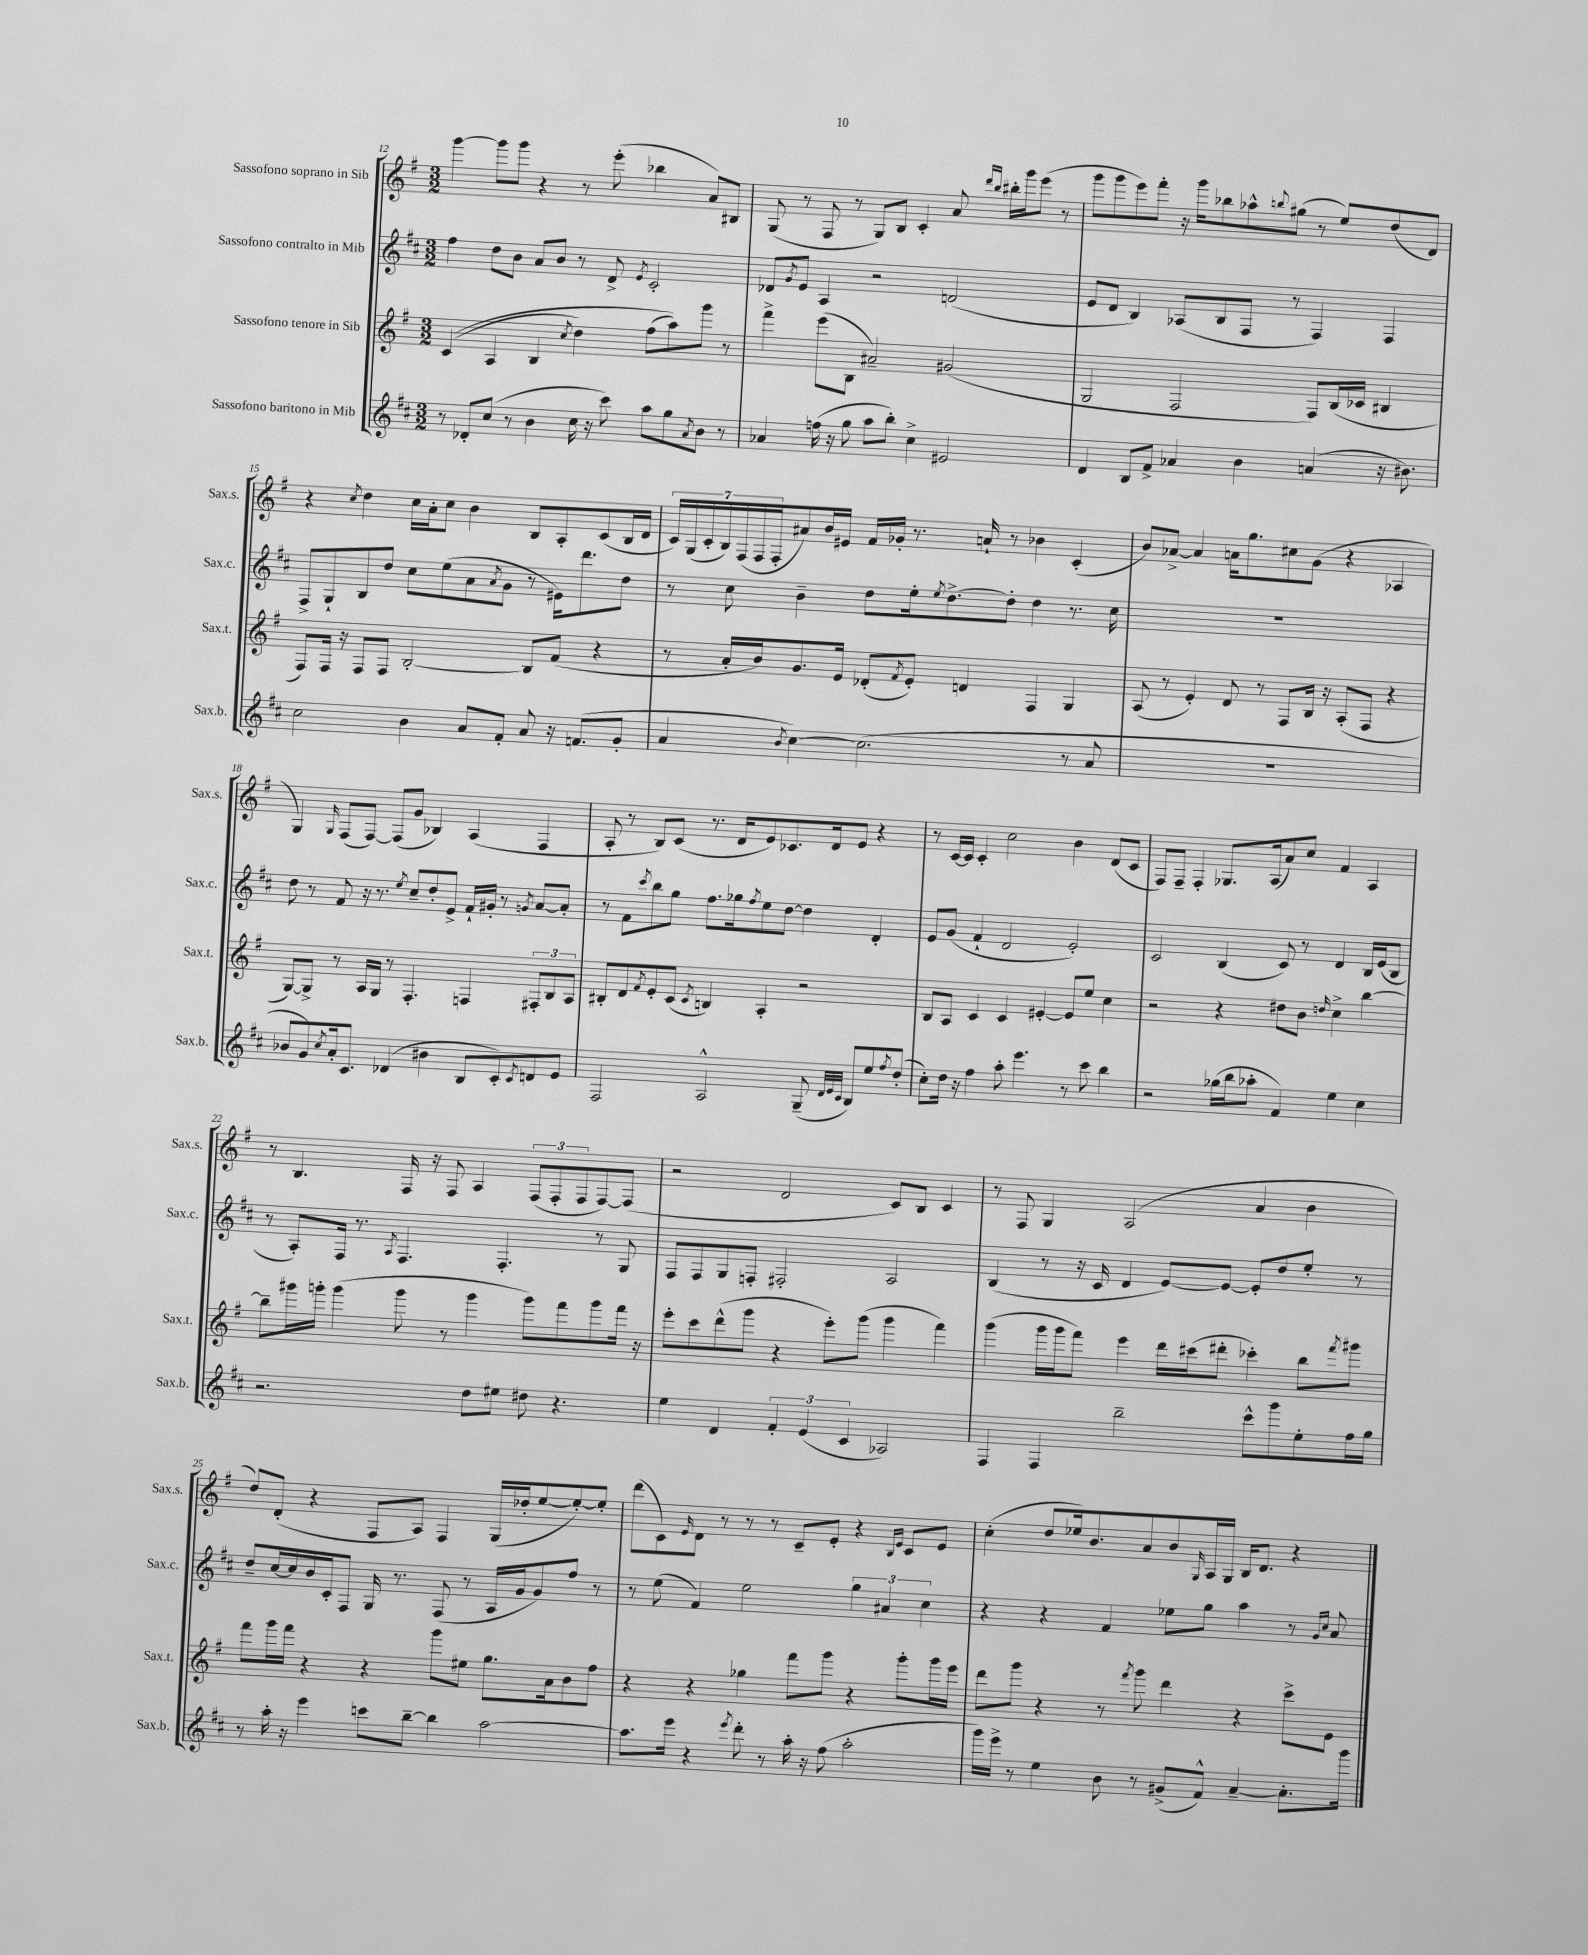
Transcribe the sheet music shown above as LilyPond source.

<<
\new StaffGroup <<
\new Staff = "s0" \with { instrumentName = "Sassofono soprano in Sib" shortInstrumentName = "Sax.s." } {
    \clef treble \key g \major \numericTimeSignature \time 3/2
    g'''4~ g'''8 g'''8 r4 r8 e'''8-.( bes''4 a'8) bis8 |
    g8( r8 fis8 r8 g8) b8 c'4-. a'8 \grace { d'''16 b''16 } bis''16-. g'''16 e'''8( r8 |
    g'''8 g'''8 e'''8) fis'''8-. r16 g'''16 bes''8 aes''8-^ \appoggiatura { b''8 } gis''8( r8 e''8) d''8( d'8) |
    r4 \acciaccatura { c''8 } d''4 c''16 a'16-. c''8 b'4 b8 a8-. c'8( b16 d'16 |
    \tuplet 7/4 { c'16) g16( c'16-. b16) fis16( fis16 fis16-. } ais'8) b'16 eis'16 fis'16 ges'16-. r8. a'16-! r8 bes'4 c'4-.( |
    b'8) aes'8~-> aes'4 a'16 g''8. cis''8 g'8( r4 aes4 |
    g4) \grace { g16 } fis8( fis8~) fis8( g'8 bes4) a4( fis4 |
    a8-. r8 b8) c'8( r8. d'16 e'8) ces'8. d'16 e'8 r4 |
    r8 c'16~ c'16 c'4-. c''2 b'4 d'8( c'8 |
    fis8) fis8-- fis4-. ges8. a16( a'8) c''8 fis'4 a4 |
    r8 b4. fis16 r16 fis8 a4 \tuplet 3/2 { fis8( fis8-. fis8 } fis8~) fis8( |
    r2 d'2 c'8) b8 c'4 |
    r8 fis8 g4 a2( a'4 b'4 |
    d''8) d'8-.( r4 fis8 a8) fis4 g16( des''16-. e''8~ e''8~-.) e''8-. |
    d'''8( c'8) \grace { e'16 } d'8 r8 r8 r8 c'8-- e'8-. r4 \grace { b16 e'16 } c'8 e'8 |
    c''4-.( d''8 ees''16) b'8. a'8 b'8 \grace { g16 } a16 g16 b16 d'8. r4 \bar "|." |
}
\new Staff = "s1" \with { instrumentName = "Sassofono contralto in Mib" shortInstrumentName = "Sax.c." } {
    \clef treble \key d \major \numericTimeSignature \time 3/2
    fis''4 d''8 b'8 a'8 b'8 r8 d'8-> \acciaccatura { e'8 } cis'2-. |
    des'8 \acciaccatura { g'8 } e'8 a4 r2 d'2( |
    e'8 d'8 b4) aes8( b8 fis8 r8 fis4) fis4 |
    fis8-> g8-! b8 d''8 cis''8 e''8( a'8 \acciaccatura { a'8 } g'8 r8 eis'16) d'''8. d''8 |
    r8 cis''8 b'4-- d''8 e''16-. \acciaccatura { e''8 } d''8.~-> d''8-. d''4 r8. cis''16 |
    R1. |
    d''8 r8 fis'8 r16 r8. \acciaccatura { e''8 } cis''8-- d''8-. e'8-> fis'16-! gis'16-. r8 \acciaccatura { g'8 } a'8~ a'8-. |
    r8 fis'8 \acciaccatura { cis'''8 } b''8 g''8 fis''8. ges''16 \acciaccatura { fis''8 } e''8 d''8~ d''4 d'4-. |
    e'8 g'8( fis'4-! d'2 e'2-.) |
    cis'2 b4( cis'8) r8 d'4 b16 e'16( b8 |
    r8 a8-.) fis16 r8. \acciaccatura { a8 } fis4. fis4.-. r8 g8 |
    fis8 fis8 g8 f8-. fis2-. a2 |
    b4( r8 r16 cis'16 d'4 e'8~) e'8~ e'8-. d''8 e''8-. r8 |
    d''8-- cis''16~ cis''16 b'16 cis'16-. fis8 g16 r8. fis8( r8 a16 g'16 g'8) fis''8 r8 |
    r8 e''8( fis'4) e''2 \tuplet 3/2 { g''4 ais'4 cis''4 } |
    r4 r4 fis'4 ees''8 g''8 a''4 r8 \grace { g'16 cis''16 } a'8 \bar "|." |
}
\new Staff = "s2" \with { instrumentName = "Sassofono tenore in Sib" shortInstrumentName = "Sax.t." } {
    \clef treble \key g \major \numericTimeSignature \time 3/2
    c'4(\( a4 b4 \acciaccatura { c''8 } d''4) fis''8( a''8)\) g'''8 r8 |
    fis'''4-> e'''8( b8 ais'2--) gis'2( |
    g2 fis2 fis8) b16( ces'16 bis4 |
    fis8) fis16 r16 fis8 fis8 b2~-. b8 fis'8( r4 |
    r8 a'16-. b'16) g'8. e'16 des'8-.( \acciaccatura { fis'8 } e'8-.) d'4 fis4 g4 |
    a8( r8 e'4-.) d'8 r8 fis8 b16 r16 a8-.( fis8 r4 |
    g8~) g8-> r8 a16 g16 r8 fis4.-. f4 \tuplet 3/2 { fis8-. b8 a8 } |
    bis8-. d'8 \acciaccatura { fis'8 } e'8-. c'8( \acciaccatura { c'8 } b4) a4-. r2 |
    b8 a8 c'4 c'4 eis'4~-. eis'8 e''8 c''4 |
    r2 r4 dis''8 b'8 \grace { d''16 } c''4-> b''4~ |
    b''8-- gis'''16 g'''16-. g'''4( g'''8 r8 g'''4 g'''8) fis'''8 g'''8 fis'''16 r16 |
    e'''8-. c'''8 d'''8-^( g'''8 r4 e'''8-.) g'''8( g'''4 fis'''4) |
    g'''4( g'''16 g'''16 fis'''8) e'''4 d'''16 cis'''16( dis'''8-. ces'''4-.) b''8 \acciaccatura { fis'''8 } gis'''8 |
    fis'''8 g'''16 fis'''16 r4 r4 g'''8 eis''8 g''8. a'16 b'8 fis''8 |
    r4 r4 ges''4 fis'''8 g'''8 r4 g'''8-. g'''16 e'''16 |
    d'''8 g'''8 r4 r8 \acciaccatura { fis'''8 } g'''8 d'''4 r4 c'''8-> e'8 \bar "|." |
}
\new Staff = "s3" \with { instrumentName = "Sassofono baritono in Mib" shortInstrumentName = "Sax.b." } {
    \clef treble \key d \major \numericTimeSignature \time 3/2
    r8 des'8-. cis''8( r8 b'4 cis''16 r16 cis'''8) a''8 g''8 \acciaccatura { a'8 } b'8 r8 |
    aes'4 f''16( r16 g''8 a''8 b''8-.) cis''4-> eis'2 |
    d'4 b8 fis'8-> aes'4 b'4 a'4( r16 bis'8.) |
    cis''2 b'4 a'8 fis'8-. a'8 r16 f'8.( g'8-. |
    a'4 \acciaccatura { b'8 } cis''4~) cis''2.( r8 a'8 |
    R1. |
    bes'8 g'8) \acciaccatura { cis''8 } a'16-. cis'8. des'4( bis'4 b8 cis'8-.) \acciaccatura { cis'8 } d'8 e'8 |
    fis2 a2-^ g8--( \grace { d'32 e'32 cis'32 } b8) e''8 \acciaccatura { fis''8 } d''8-.( |
    cis''8-.) d''16 r16 fis''4 a''8-. e'''4. r8 cis'''8 b''4 |
    r2 ges''16( b''16 aes''8-. fis'4) e''4 cis''4 |
    r2. d''8 eis''8 dis''8 r4. |
    e''4 d'4 \tuplet 3/2 { fis'4-. e'4( cis'4 } aes2) |
    fis4 fis4 b''2-- cis'''8-^ g'''8 e''8-. fis''16 g''16 |
    r8 a''16-. r16 e'''4 c'''8 b''8~-- b''4 a''2~ |
    a''8. e'''16 r4 \acciaccatura { e'''8 } d'''8-. r8 a''16-. r16 fis''8( a''2-. |
    g'''16) e'''16-> r8 e''4 b'8 r8 gis'8->( fis'8-^) a'4~-- a'8.-. g'''16 \bar "|." |
}
>>
>>
\layout { \context { \Score currentBarNumber = #12 } }
